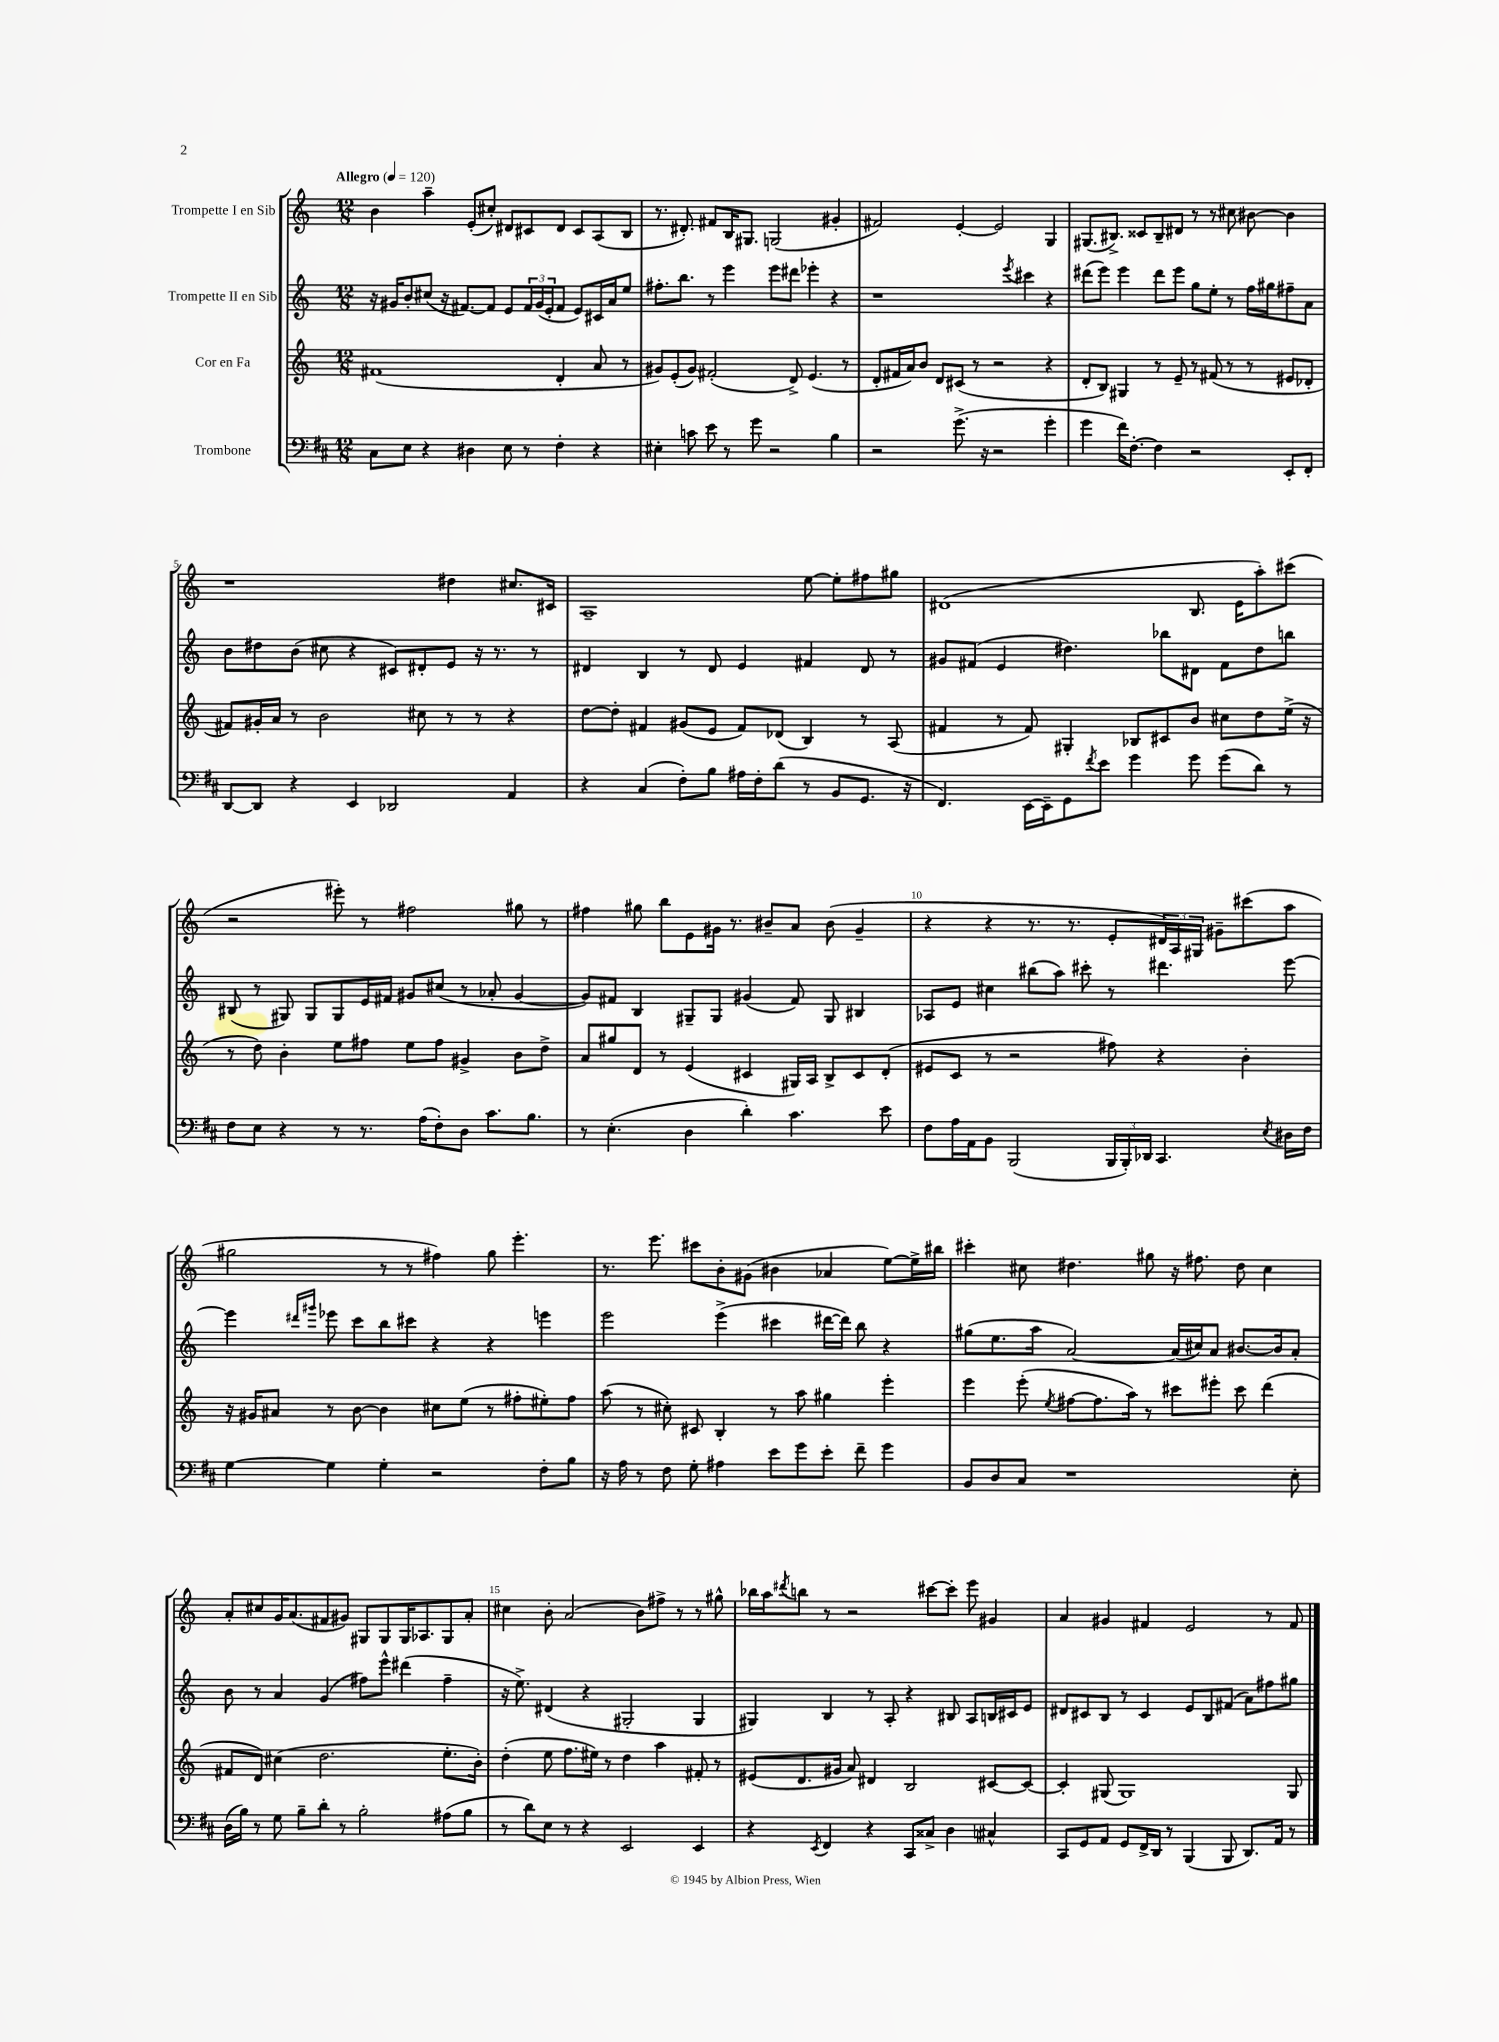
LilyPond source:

<<
\new StaffGroup <<
\new Staff = "s0" \with { instrumentName = "Trompette I en Sib" } {
    \clef treble \key c \major \numericTimeSignature \time 12/8 \tempo "Allegro" 4 = 120
    b'4 a''4-- e'8-.( cis''8-.) dis'8 cis'8 dis'8 cis'8 a8( b8 |
    r8. dis'8.-.) fis'8 b16 gis8. g2( gis'4-. |
    fis'2) e'4~-. e'2 g4 |
    gis8.( bis8.->) cisis'8 bis8-- dis'8 r8 r8 cis''8 bis'8~ bis'4 |
    r1 dis''4 cis''8. cis'16 |
    a1-- e''8~ e''8-. fis''8 gis''8 |
    dis'1( b8. e'16 a''8-.) cis'''8( |
    r2 eis'''8-.) r8 fis''2 gis''8 r8 |
    fis''4 gis''8 b''8 e'8 gis'16 r8. bis'8-- a'8 bis'8( gis'4-- |
    r4 r4 r8. r8. e'8-. \tuplet 3/2 { dis'16) a16 gis16 } gis'8-- cis'''8( a''8 |
    gis''2 r8 r8 fis''4) gis''8 e'''4.-. |
    r8. e'''8. cis'''8 b'8-. gis'8( bis'4 aes'4 e''8~) e''16-> bis''16 |
    cis'''4-. cis''8 dis''4. gis''8 r16 fis''8. dis''8 cis''4 |
    a'8-. cis''8 g'16 a'8.( fis'8 gis'8) gis8 gis8 gis16 aes8. gis8 a'8-. |
    cis''4 b'8-. a'2( b'8) fis''8-> r8 r8 gis''8-^ |
    bes''16 a''16 \acciaccatura { dis'''8 } b''8 r8 r2 cis'''8~ cis'''8-. e'''8 gis'4 |
    a'4 gis'4 fis'4 e'2 r8 fis'8 \bar "|." |
}
\new Staff = "s1" \with { instrumentName = "Trompette II en Sib" } {
    \clef treble \key c \major \numericTimeSignature \time 12/8
    r16 gis'16 b'8-. cis''8( r16 fis'8.~) fis'8 e'8 \tuplet 3/2 { fis'16 gis'16( e'16-. } fis'8 e'8) cis'16 a'16 e''8 |
    fis''8.-. b''8. r8 e'''4 e'''8 dis'''8 ees'''4-. r4 |
    r1 \acciaccatura { e'''8 } cis'''4 r4 |
    dis'''8( e'''8) e'''4 dis'''8 e'''8 g''8 e''8-. r8 f''16 gis''16 fis''8-- a'8 |
    b'8 dis''8 b'8( cis''8 r4 cis'8) dis'8-. e'8 r16 r8. r8 |
    dis'4 b4 r8 dis'8 e'4 fis'4 dis'8 r8 |
    gis'8 fis'8( e'4 dis''4.) bes''8 dis'8 fis'8 dis''8 b''8 |
    bis8( r8 gis8) gis8 gis8 e'16 fis'16 gis'8 cis''8( r8 aes'8-. gis'4~ |
    gis'8) fis'8 b4 gis8-- gis8 gis'4( fis'8) gis8 bis4 |
    aes8 e'8 cis''4 bis''8( a''8) cis'''8-. r8 dis'''4. e'''8~ |
    e'''4 \grace { dis'''16 gis'''16 } ees'''8 c'''8 b''8 cis'''8 r4 r4 e'''4 |
    e'''2 e'''4->( cis'''4 dis'''16~ dis'''16) b''8 r4 |
    gis''8( e''8. a''16 a'2~) a'16( cis''16) a'8 bis'8.~ bis'16 a'8-. |
    b'8 r8 a'4 g'4( fis''8) e'''8-^ dis'''4( fis''4-- |
    r16 e''8.->) dis'4( r4 gis2-. gis4 |
    gis4) b4 r8 a8-. r4 bis8 a8 b16 cis'16 e'8 |
    dis'8 cis'8 b8 r8 cis'4 e'8 b8 fis'8( a'8) fis''8 gis''8 \bar "|." |
}
\new Staff = "s2" \with { instrumentName = "Cor en Fa" } {
    \clef treble \key c \major \numericTimeSignature \time 12/8
    fis'1( d'4-. a'8 r8 |
    gis'8) e'8-.( gis'8) fis'2-.( d'8->) e'4.( r8 |
    d'8-. fis'16 a'16) b'8 d'8 cis'8( r8 r2 r4 |
    d'8-. b8) gis4 r8 e'8-- r8 fis'8( r8 r8 eis'8 des'8-. |
    fis'8) gis'16-. a'16 r8 b'2 cis''8 r8 r8 r4 |
    d''8~ d''8-. fis'4 gis'8( e'8 fis'8) des'8( b4) r8 a8( |
    fis'4 r8 fis'8) gis4-. bes8 cis'8 b'8 cis''8 d''8 e''16->( r16 |
    r8 d''8) b'4-. e''8 fis''8 e''8 fis''8 gis'4-> b'8 d''8-> |
    a'8 gis''8 d'8 r8 e'4( cis'4 gis16) a16 b8-> cis'8 d'8-.( |
    eis'8 c'8 r8 r2 fis''8) r4 b'4-. |
    r16 gis'16 ais'8 r8 b'8~ b'4 cis''8 e''8( r8 fis''8-. eis''8-.) fis''8 |
    a''8( r8 cis''8-.) cis'8 b4-. r8 a''8 gis''4 e'''4-. |
    e'''4 e'''8-.( \acciaccatura { e''8 } fis''8~ fis''8. a''16) r8 cis'''8 eis'''8-. cis'''8 d'''4( |
    fis'8 d'8) cis''4( d''2. e''8.-. b'16-.) |
    d''4-.( e''8 f''8. eis''16) r8 d''4 a''4 fis'8-. r8 |
    eis'8( d'8. gis'16 a'8) dis'4 b2 cis'8~ cis'8~ |
    cis'4-. gis8( gis1) gis8 \bar "|." |
}
\new Staff = "s3" \with { instrumentName = "Trombone" } {
    \clef bass \key d \major \numericTimeSignature \time 12/8
    cis8 e8 r4 dis4 e8 r8 fis4-. r4 |
    eis4-. c'8 e'8 r8 g'8 r2 b4 |
    r2 g'8.->( r16 r2 g'4-. |
    g'4 fis'16) fis8.~-. fis4 r2 e,8-. fis,8-. |
    d,8~ d,8 r4 e,4 des,2 a,4 |
    r4 cis4( fis8-.) b8 ais16 fis16-. d'8( r8 b,8 g,8. r16 |
    fis,4.) e,16~ e,16-- g,8 \acciaccatura { fis'8 } e'8 g'4 g'8 g'8( d'8) r8 |
    fis8 e8 r4 r8 r8. a16( fis8-.) d8 cis'8. b8. |
    r8 e4.-.( d4 d'4-.) cis'4. e'8 |
    fis8 a16 a,16 b,8 b,,2( \tuplet 3/2 { b,,16 b,,16-.) des,16 } cis,4. \acciaccatura { e8 } dis16 fis16 |
    g4~ g4 g4-. r2 fis8-. b8 |
    r16 a16 r8 fis8 g8-. ais4 e'8 g'8 e'8-. fis'8-- g'4 |
    b,8 d8 cis8 r1 e8-. |
    d16( b16) r8 g8 b8-- d'8-. r8 b2-. ais8( b8 |
    r8 d'8) e8 r8 r4 e,2 e,4 |
    r4 \acciaccatura { e,8 } fis,4 r4 cis,8 cisis8-> d4 cis4-^ |
    cis,8 g,8 a,8 g,8 fis,16-> d,16 r8 b,,4( b,,8 d,8.) a,16 r8 \bar "|." |
}
>>
>>
\layout { \context { \Score \override BarNumber.break-visibility = ##(#f #t #t) barNumberVisibility = #(every-nth-bar-number-visible 5) } }
